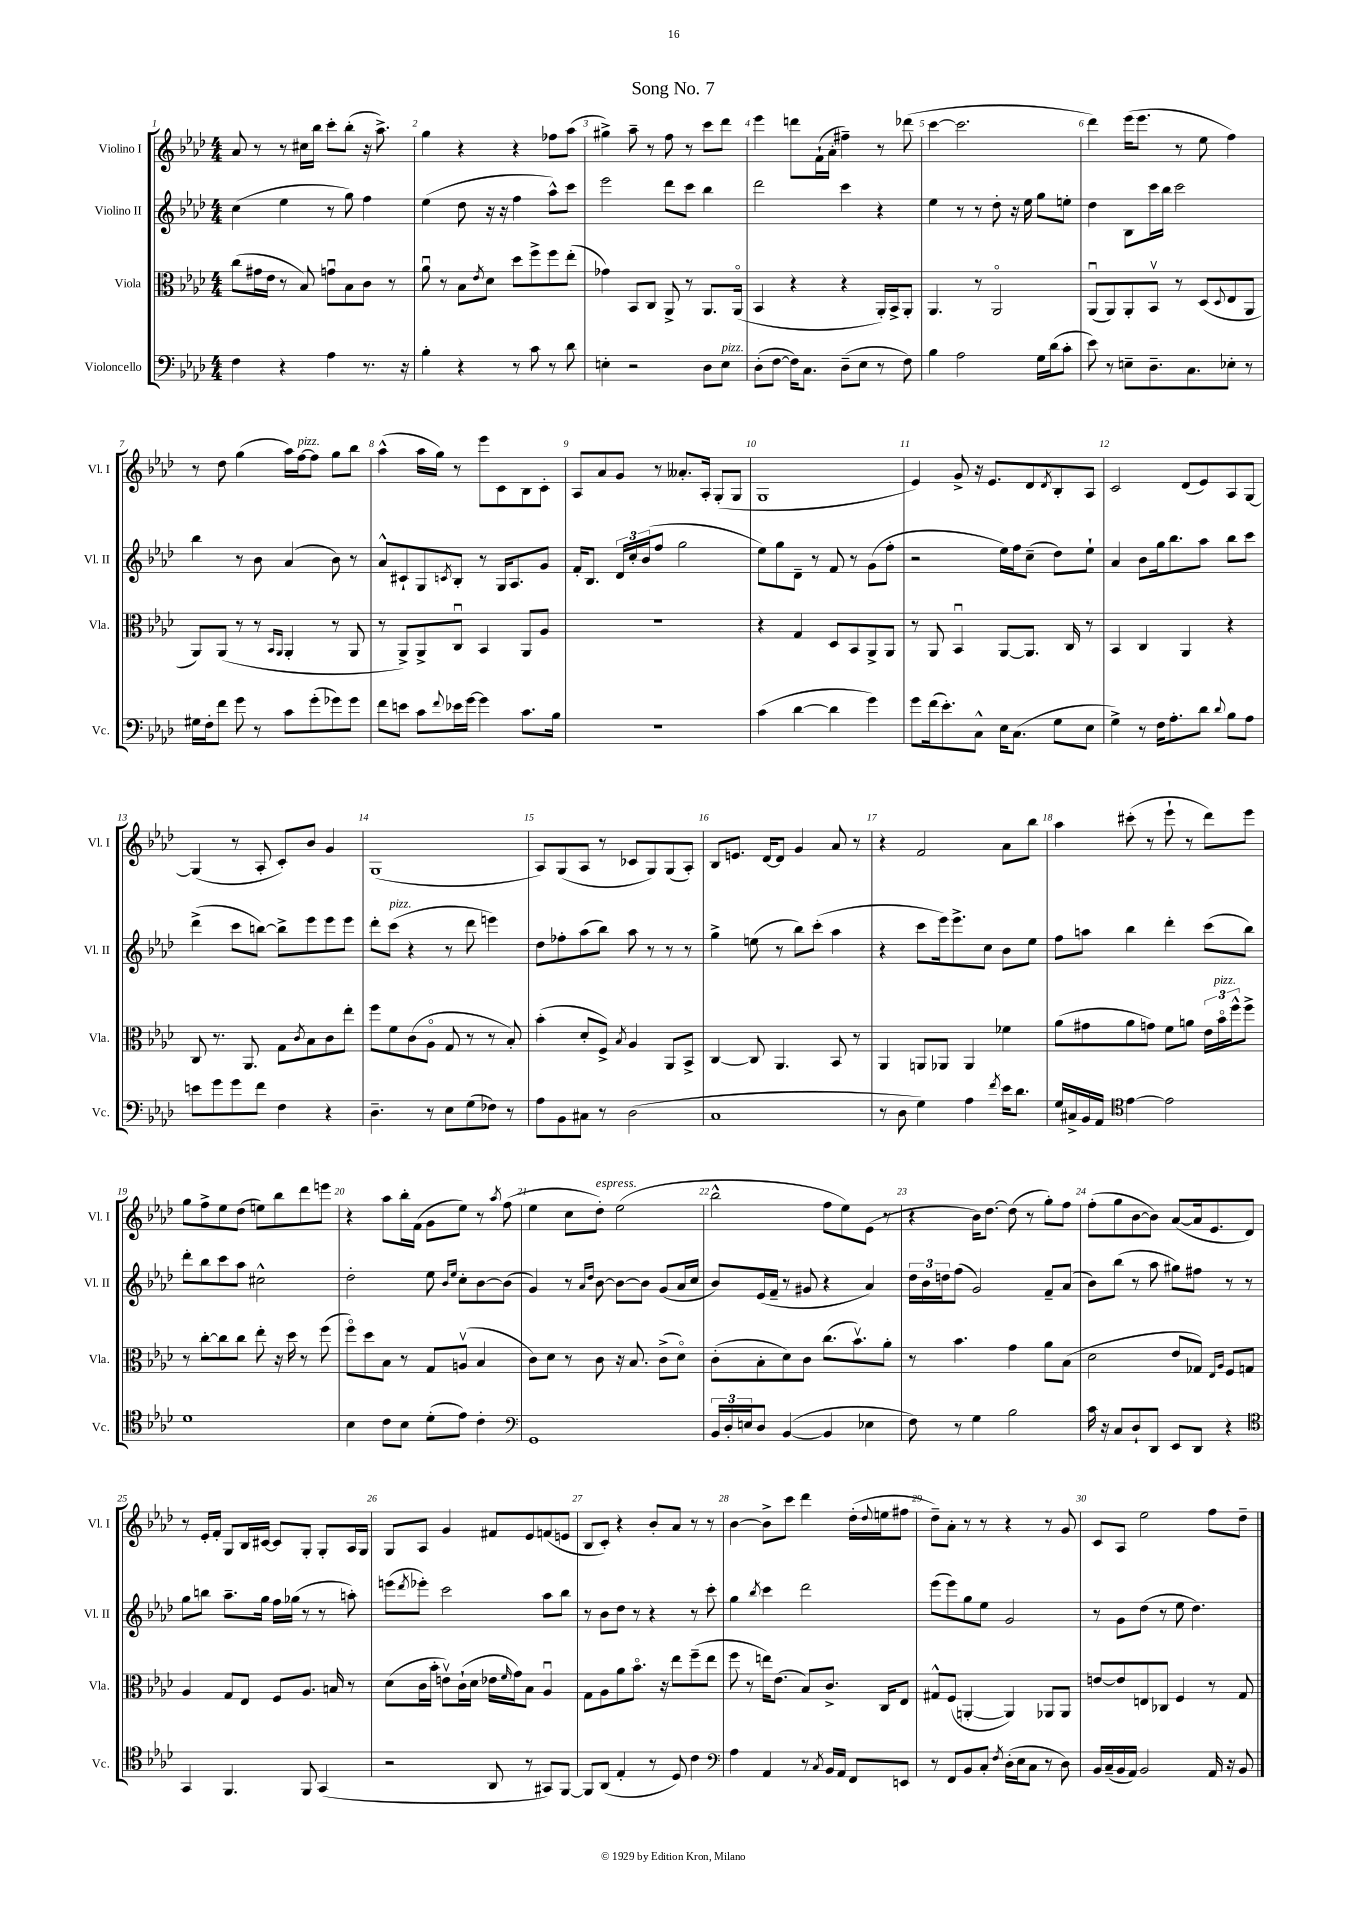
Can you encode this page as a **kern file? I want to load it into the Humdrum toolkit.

**kern	**kern	**kern	**kern
*part4	*part3	*part2	*part1
*staff4	*staff3	*staff2	*staff1
*I"Violoncello	*I"Viola	*I"Violino II	*I"Violino I
*I'Vc.	*I'Vla.	*I'Vl. II	*I'Vl. I
*clefF4	*clefC3	*clefG2	*clefG2
*k[b-e-a-d-]	*k[b-e-a-d-]	*k[b-e-a-d-]	*k[b-e-a-d-]
*M4/4	*M4/4	*M4/4	*M4/4
=1	=1	=1	=1
4F\	(8cc\L	(4cc\	8a-/
.	16g#X\L	.	8r
.	16e-\JJ	.	.
4r	8r	4ee-\	8r
.	8B-/)	.	16cc#X\LL
.	.	.	16bb-\JJ
4A-\	8gnu\L	8r	8ccc'\L
.	8B-\	8gg\)	(8bb-'\J
8.r	8c\J	4ff\	16r
.	.	.	8.aa-^\)
.	8r	.	.
16r	.	.	.
=2	=2	=2	=2
4B-'\	8a-u\	(4ee-\	4gg\
.	8r	.	.
4r	8B-\L	8dd-\	4r
.	8qe-/	.	.
.	8d-\J	16r	.
.	.	16r	.
8r	8dd-\L	4ff\	4r
8c\	8ff^\	.	.
8r	8ff\	8aa-^^\L)	8ff-X\L
8d-\	(8ee-'\J	8ccc\J	(8aa-\J
=3	=3	=3	=3
4En'\	4g-X\)	2eee-\	4gg#X^\)
2r	8BB-/L	.	8aa-~\
.	8C/J	.	8r
.	8AA-^/	8ddd-\L	8ff\
.	8r	8ccc\J	8r
8D-\L	8.AA-/L	4bb-\	8ccc\L
!LO:TX:a:i:t=pizz.	!	!	!
8E\J	.	.	8ddd-\J
.	(16AA-/Jk	.	.
=4	=4	=4	=4
(8D-'\L	4BB-/	2ddd-\	4eee-\
[8F\J	.	.	.
16F\KL])	4r	.	8dddn\L
8.C\J	.	.	.
.	.	.	(16f`\L
.	.	.	16a-'\JJ
(8D-~\L	4r	4ccc\	4ff#X~\)
8E-\J	.	.	.
8r	16AA-'/LL)	4r	8r
.	16BB-^/J	.	.
8F\)	8AA-'/J	.	(8ddd-X\
=5	=5	=5	=5
4B-\	4.AA-/	4ee-\	[4ccc\
2A-\	.	8r	2.ccc\]
.	8r	8r	.
.	2AA-/	8dd-'\	.
.	.	16r	.
.	.	16ee-\	.
16G\LL	.	8gg\L	.
(16d-\J	.	.	.
8c'\J	.	8een'\J	.
=6	=6	=6	=6
8e-\)	(8AA-u/L	4dd-\	4ddd-\)
8r	8AA-/)	.	.
8En~\L	8AA-'/	8B-\L	(16eee-\KL
.	.	.	8.eee-\J
8.D-~\	8BB-v/J	16ccc\L	.
.	.	16bb-\JJ	.
.	8r	2ccc\	8r
8.C\	.	.	.
.	(8D-/L	.	8ee-\
.	8qqD-/	.	.
8E-X'\J	8E-/	.	4ff\)
8r	8AA-/J	.	.
!!LO:LB:g=z
=7	=7	=7	=7
16G#X\LL	8AA-/L)	4bb-\	8r
16F'\J	.	.	.
8f\J	(8AA-/J	.	8dd-\
8g\	8r	8r	(4gg\
8r	8r	8b-\	.
.	16qqBB-/LL	.	.
.	16qqAA-/JJ	.	.
8c\L	4AA-'/	(4a-/	16aa-\LL)
!	!	!	!LO:TX:a:i:t=pizz.
.	.	.	[16ff\J
(8g'\	.	.	8ff\J]
8g-X\)	8r	8b-\)	8gg\L
8g-\J	8AA-/	8r	8bb-\J
=8	=8	=8	=8
8f\L	8r	8a-^^/L	(4aa-^^\
8en\J	8AA-^/L)	8c#X`/	.
8c\L	8AA-^/	8G/	16aa-\LL
.	.	.	16gg\JJ)
8qqf/	.	8qcn/	.
16e-X\L	8Cu/J	8B-'/J	8r
[16g\JJ	.	.	.
4g\]	4BB-/	8r	8eee-\L
.	.	16G/KL	8c\
.	.	8.A-/	.
8.c\L	8AA-/L	.	8B-\
.	8A-/J	8g/J	8c'\J
16B-\Jk	.	.	.
=9	=9	=9	=9
1r	1r	16f'/KL	8A-/L
.	.	8.B-/J	.
.	.	.	8a-/
.	.	24d-/LL	8g/J
.	.	24cc'/	.
.	.	(24b-/J	.
.	.	8ff/J	8r
.	.	2gg\	8.a--X'/L
.	.	.	16A-'/Jk
.	.	.	(8G'/L
.	.	.	8G/J
=10	=10	=10	=10
(4c\	4r	8ee-\L)	1G
.	.	8gg\	.
[4d-\	4G/	8d-~\J	.
.	.	8r	.
4d-\]	8D-/L	8f/	.
.	8BB-/	8r	.
4g\)	8AA-^/	(8g\L	.
.	8AA-/J	8ff'\J	.
=11	=11	=11	=11
8g\L	8r	2r	4e-/)
(16f\k	8AA-/	.	.
8.e-'\)	.	.	.
.	4BB-u/	.	8g^/
8C^^\J	.	.	16r
.	.	.	8.e-/L
16E-\KL	[8AA-/L	16ee-\LL)	.
(8.C\J	.	16ff\J	.
.	8.AA-/J]	(8cc~\J	8d-/
.	.	.	8qd-/
8G\L	.	8dd-\L)	8B-'/
.	16C/	.	.
8E-\J	8r	8ee-`\J	8A-/J
=12	=12	=12	=12
4G^\)	4BB-/	4a-/	2c/
8r	4C/	8b-\L	.
16F\KL	.	16gg\k	.
8.A-'\	.	8.bb-\	.
.	4AA-/	.	(8d-/L
8d-\J	.	8aa-\J	8e-/)
8qqd-/	.	.	.
8B-\L	4r	8bb-\L	8A-/
8A-\J	.	8ccc\J	[8G/J
!!LO:LB:g=z
=13	=13	=13	=13
8en\L	8C/	(4ddd-^\	(4G/]
8g\	8.r	.	.
8g\	.	8ccc\L	8r
.	8.AA-/	.	.
8f\J	.	[8bbn\J)	8A-'/
4F\	8G\L	8bb^\L]	8c'/L)
.	8qc/	.	.
.	8B-\	8eee-\	8b-/J
4r	8c\	8eee-\	4g/
.	8ee-'\J	8eee-\J	.
=14	=14	=14	=14
4.D-~\	8ff\L	8ddd-'\L	(1G
!	!	!LO:TX:a:i:t=pizz.	!
.	8f\	(8ccc\J	.
.	(8c\	4r	.
8r	8A-\J	.	.
8E-\L	8G/	8r	.
(8G\	8r	8ddd-\	.
8F-X\J)	8r	4eeen\)	.
8r	8B-'/)	.	.
=15	=15	=15	=15
8A-\L	(4b-'\	8dd-\L	8A-/L)
8BB-\	.	8ff-X'\	(8G/
8C#X\J	8d-'/L	(8aa-\	8A-/J
8r	8F^/J)	8bb-\J)	8r
.	8qB-/	.	.
(2D-\	4A-/	8aa-\	8c-X/L
.	.	8r	8G/)
.	8AA-/L	8r	(8G/
.	8BB-^/J	8r	8A-'/J)
=16	=16	=16	=16
1C	[4C/	4gg^\	8B-/L
.	.	.	8.en/J
.	8C/]	(8een\	.
.	.	.	[16d-/KL
.	4.AA-/	8r	8d-/J]
.	.	8bb-\L)	4g/
.	.	(8ccc'\J	.
.	8BB-/	4aa-\	8a-/
.	8r	.	8r
=17	=17	=17	=17
8r	4AA-/	4r	4r
8D-\	.	.	.
4G\)	8AAn/L	8ccc\L	2f/
.	8AA-X/J	16eee-\k)	.
.	.	8.eee-^\	.
4A-\	4AA-/	.	.
.	.	8cc\J	.
8qf/	.	.	.
16e-\KL	4f-X\	8b-\L	8a-\L
8.d-\J	.	.	.
.	.	8ee-\J	8bb-\J
=18	=18	=18	=18
16G/LL	(8a-\L	8ff\L	4aa-\
16C#X^/	.	.	.
16BB-/	8g#X\	8aan\J	.
16AA-/JJ	.	.	.
*clefC4	*	*	*
[4e-\	8a-\	4bb-\	(8ccc#X'\
.	8gn\J)	.	8r
2e-\]	8f\L	4ddd-'\	8eee-`\
.	8an\J	.	8r
.	24e-\LL	(8ccc\L	8ddd-\L)
!	!LO:TX:a:i:t=pizz.	!	!
.	24b-\	.	.
.	24ff^^\J	.	.
.	8ff^\J	8bb-\J)	8eee-\J
!!LO:LB:g=z
=19	=19	=19	=19
1d-	8r	8ddd-'\L	8gg\L
.	[8cc'\L	8bb-\	8ff^\
.	8cc\]	8ccc\	8ee-\
.	8cc\J	8aa-\J	(8dd-\J
.	8ee-'\	2cc#X^^\	8een\L)
.	16r	.	8bb-\
.	16dd-\	.	.
.	8r	.	8ddd-\
.	(8ff\	.	8eeen\J
=20	=20	=20	=20
4B-\	8ff\L)	2dd-'\	4r
.	8dd-\	.	.
8c\L	8B-\J	.	8aa-\L
8B-\J	8r	.	16bb-'\L
.	.	.	(16f\JJ
(8d-'\L	8G/L	8ee-\	8g\L
.	.	16qqb-/LL	.
.	.	16qqee-/JJ	.
8e-\J)	(8Anv/J	8cc'\L	8ee-\J)
4c'\	4B-/	[8b-\	8r
.	.	.	8qaa-/
.	.	(8b-\J]	(8ff\
=21	=21	=21	=21
*clefF4	*	*	*
1GG	8c\L)	4g/)	4ee-\
.	8d-\J	.	.
.	8r	8r	8cc\L
.	.	16qqa-/LL	.
.	.	16qqdd-/JJ	.
!	!	!	!LO:TX:a:i:t=espress.
.	8c\	[8b-\	8dd-'\J)
.	16r	8b-\L_	(2ee-\
.	8.B-/	.	.
.	.	8b-\J]	.
.	(8c^\L	(8g/L	.
.	8d-\J)	16a-/L	.
.	.	16cc/JJ	.
=22	=22	=22	=22
24BB-/LL	(8c'\L	8b-/L)	2bb-^^\
24D-'/	.	.	.
24En/J	.	.	.
8D-/J	8B-'\	(16e-/L	.
.	.	16f~/JJ	.
([4BB-/	8d-\)	8r	.
.	8c\J	8g#X/	.
4BB-/]	(8.cc\L	4r	8ff\L
.	.	.	8ee-\)
.	8.b-v\)	.	.
4E-X\	.	4a-/)	(8e-\J
.	8a-'\J	.	8r
=23	=23	=23	=23
8F\)	8r	24dd-\LL	4r
.	.	24b-\	.
.	.	24ddn\J	.
8r	4.b-\	(8ff\J	.
4G\	.	2g/)	16b-\KL)
.	.	.	[8.dd-\J
2B-\	4g\	.	(8dd-\]
.	.	.	8r
.	8a-\L	8f~/L	8gg'\L)
.	(8B-\J	(8a-/J	8ff\J
=24	=24	=24	=24
16c\	2d-\	8b-\L)	(8ff'\L
16r	.	.	.
8C/L	.	(8bb-\J	8gg\
8D-`/	.	8r	[8b-\
8DD-/J	.	8aa-\	8b-\J])
8EE-/L	8e-/L	8gg#X\L)	([8a-/L
8DD-/J	8G-X/J)	8ff#X\J	16a-/k]
.	.	.	8.e-/
.	16qqE-/LL	.	.
.	16qqA-/JJ	.	.
4r	8F/L	8r	.
.	8Gn/J	8r	8d-/J)
!!LO:LB:g=z
=25	=25	=25	=25
*clefC4	*	*	*
4GG/	4A-/	8gg\L	8r
.	.	8bbn\J	16e-'/LL
.	.	.	16f'/JJ
4.FF/	8G/L	8.aa-~\L	8G/L
.	8E-/J	.	16B-/L
.	.	16gg\Jk	[16c#X/JJ
.	8F/L	16ff\LL	8c#/L]
.	.	(16gg-X\JJ	.
8FF/	8.A-/J	8r	8G'/J
(4GG/	.	8r	8G'/L
.	16Bn/	.	.
.	8r	8aan'\)	16A-/L
.	.	.	16G/JJ
=26	=26	=26	=26
2r	(8d-\L	(8eeen\L	8G/L
.	.	8qddd-/	.
.	16c\L	8eee-X'\J)	8A-/J
.	16b-'\JJ	.	.
.	8env\L)	2ccc\	4g/
.	(16c`\L	.	.
.	16d-\JJ	.	.
8AA-/	16e-X\LL	.	8f#X/L
.	16qqf/	.	.
.	16g\J)	.	.
8r	8B-\J	.	8e-/
8GG#X/L)	4A-u/	8aa-\L	(8fn/
[8FF/J	.	8bb-\J	8en/J
=27	=27	=27	=27
8FF/L]	8G\L	8r	8B-/L
(8AA-/J	8A-\	8b-\L	8c'/J)
4E-'/	8a-\	8dd-\J	4r
.	8.b-\J	8r	.
8r	.	4r	8b-'/L
.	16r	.	.
8D-/)	8ee-\L	.	8a-/J
4c\	(8ff~\	8r	8r
.	8ee-\J	8ccc'\	8r
=28	=28	=28	=28
*clefF4	*	*	*
4A-\	8ff\	4gg\	[4b-\
.	8r	.	.
.	.	8qbb-/	.
4AA-/	16een\KL)	4ccc\	8b-^\L]
.	(8.e-\J	.	.
.	.	.	8ccc\J
8r	8B-/L)	2ddd-\	4ddd-\
8qC/	.	.	.
16BB-/LL	8.c^/J	.	.
16AA-/JJ	.	.	.
8FF/L	.	.	(16dd-'\LL
.	.	.	8qqdd-/
.	16C/KL	.	16een\J
8EEn/J	8E-/J	.	8ff#X\J
=29	=29	=29	=29
8r	8G#X^^/L	(8eee-\L	8dd-~\L)
8FF/L	(8F/J	8eee-\)	8a-'\J
8BB-/	[4AAn'/	8gg\	8r
8C'/J	.	8ee-\J	8r
8qF/	.	.	.
(16D-'\LL	4AA/])	2g/	4r
16E-\J	.	.	.
8C\J	.	.	.
8r	8AA-X/L	.	8r
8D-\)	8AA-/J	.	8g/
=30	=30	=30	=30
16BB-/LL	[8en/L	8r	8c/L
(16C~/	.	.	.
16BB-/	8e/]	8g\L	8A-/J
16AA-/JJ)	.	.	.
2BB-/	8En/	(8dd-\J	2ee-\
.	8C-X/J	8r	.
.	4F/	8ee-\	.
.	.	4.dd-\)	.
16AA-/	8r	.	8ff\L
16r	.	.	.
8BB-/	8G/	.	8dd-~\J
==	==	==	==
*-	*-	*-	*-
